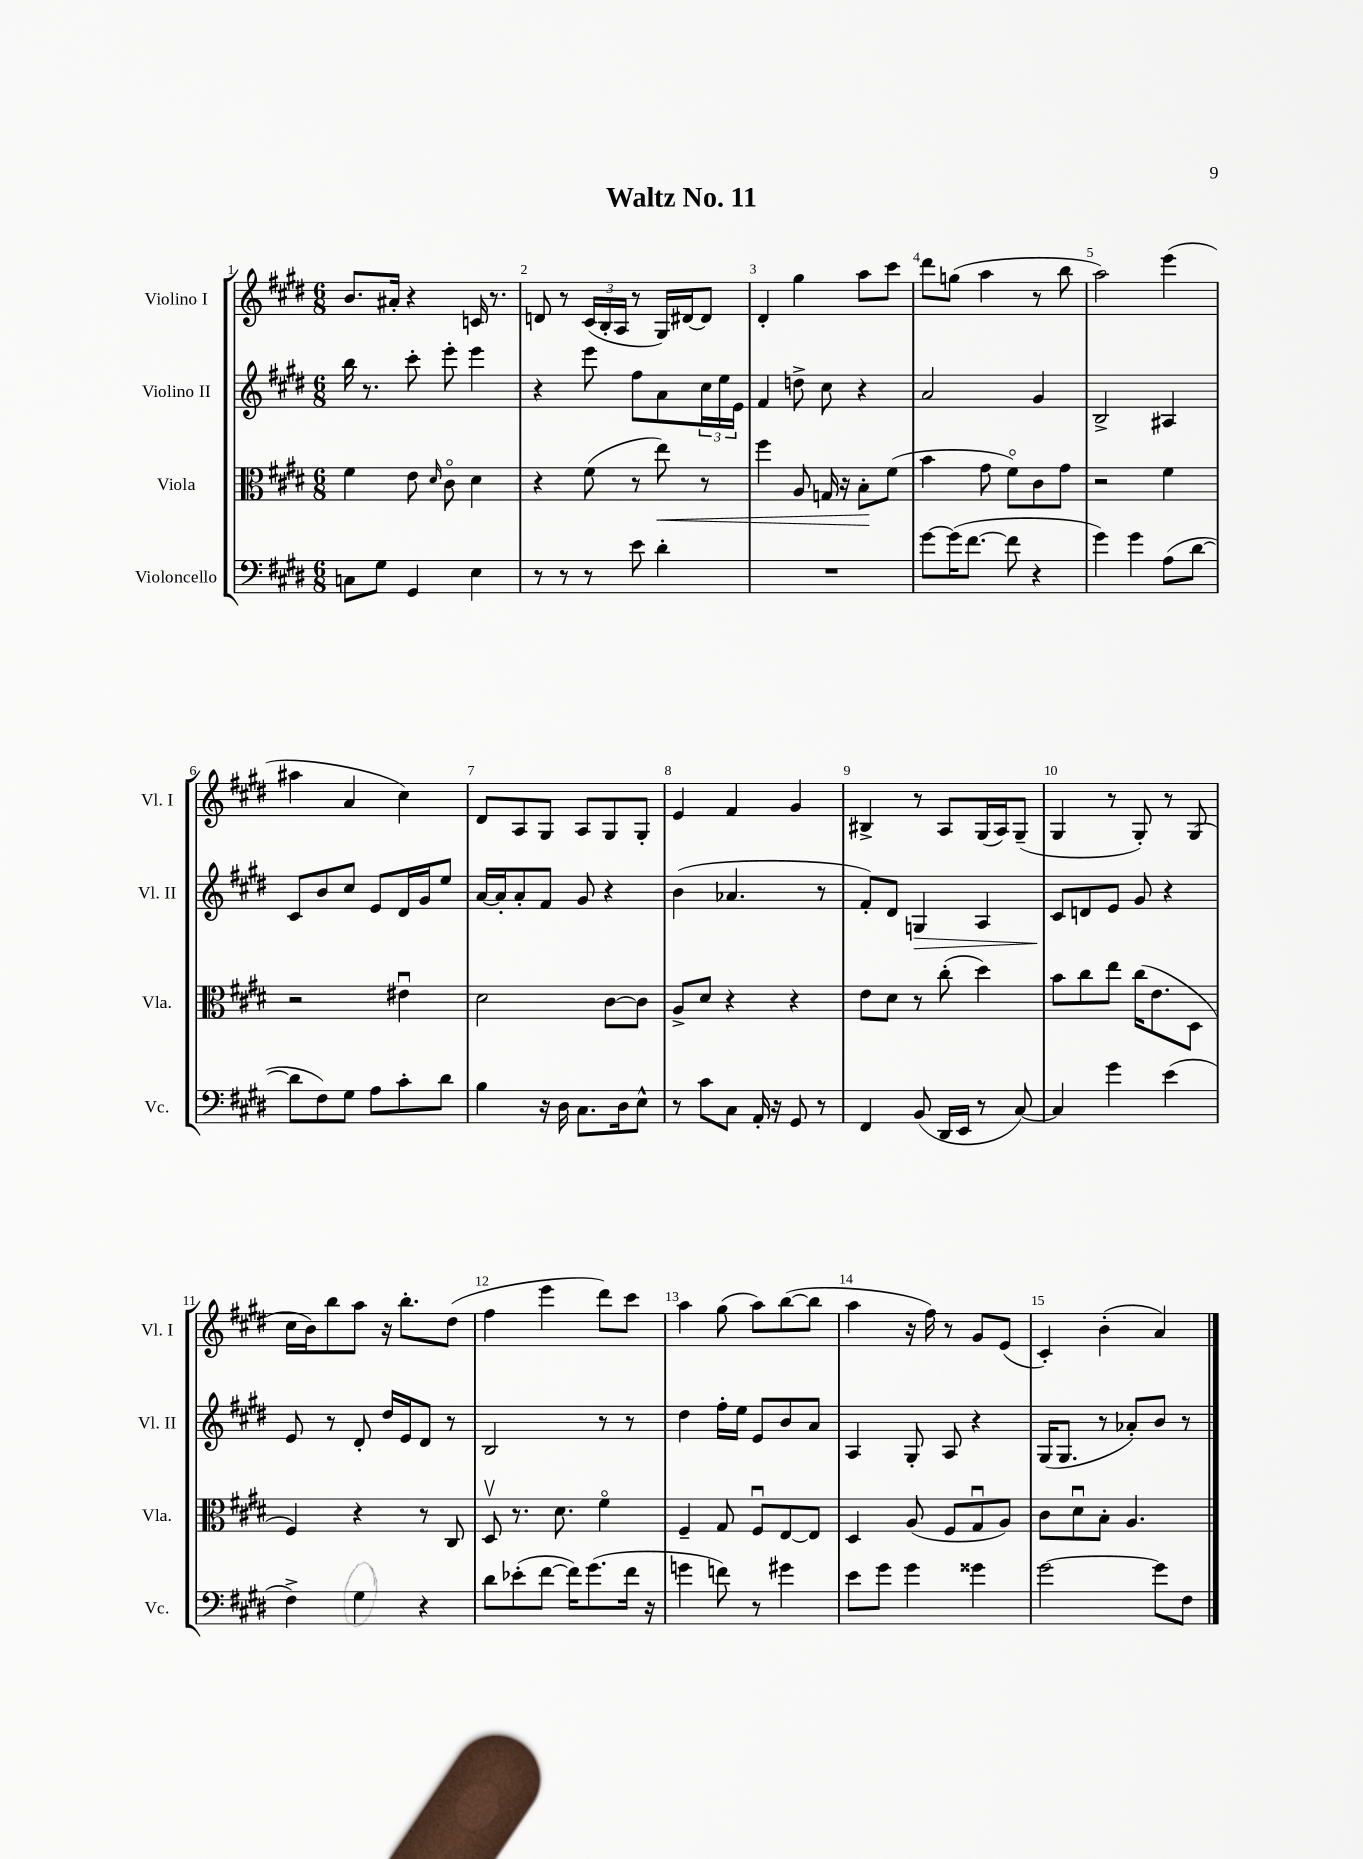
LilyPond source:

\header { title = "Waltz No. 11" }
<<
\new StaffGroup <<
\new Staff = "s0" \with { instrumentName = "Violino I" shortInstrumentName = "Vl. I" } {
    \clef treble \key e \major \numericTimeSignature \time 6/8
    b'8. ais'16-. r4 c'16 r8. |
    d'8 r8 \tuplet 3/2 { cis'16( b16-. a16 } r8 gis16) dis'16~ dis'8 |
    dis'4-. gis''4 a''8 cis'''8 |
    dis'''8 g''8( a''4 r8 b''8 |
    a''2) e'''4( |
    ais''4 a'4 cis''4) |
    dis'8 a8 gis8 a8 gis8 gis8-. |
    e'4 fis'4 gis'4 |
    bis4-> r8 a8 gis16( a16) gis8--( |
    gis4 r8 gis8-.) r8 gis8( |
    cis''16 b'16) b''8 a''8 r16 b''8.-. dis''8( |
    fis''4 e'''4 dis'''8) cis'''8 |
    a''4 gis''8( a''8) b''8~( b''8 |
    a''4 r16 fis''16) r8 gis'8 e'8( |
    cis'4-.) b'4-.( a'4) \bar "|." |
}
\new Staff = "s1" \with { instrumentName = "Violino II" shortInstrumentName = "Vl. II" } {
    \clef treble \key e \major \numericTimeSignature \time 6/8
    b''16 r8. cis'''8-. e'''8-. e'''4 |
    r4 e'''8 fis''8 a'8 \tuplet 3/2 { cis''16 e''16 e'16 } |
    fis'4 d''8-> cis''8 r4 |
    a'2 gis'4 |
    b2-> ais4 |
    cis'8 b'8 cis''8 e'8 dis'16 gis'16 e''8 |
    a'16~ a'16-. a'8-. fis'8 gis'8 r4 |
    b'4( aes'4. r8 |
    fis'8-.) dis'8 g4\> a4 |
    cis'8\! d'8 e'8 gis'8 r4 |
    e'8 r8 dis'8-. dis''16 e'16 dis'8 r8 |
    b2 r8 r8 |
    dis''4 fis''16-. e''16 e'8 b'8 a'8 |
    a4 gis8-. a8 r4 |
    gis16( gis8. r8 aes'8-.) b'8 r8 \bar "|." |
}
\new Staff = "s2" \with { instrumentName = "Viola" shortInstrumentName = "Vla." } {
    \clef alto \key e \major \numericTimeSignature \time 6/8
    fis'4 e'8 \grace { dis'16 } cis'8\flageolet dis'4 |
    r4 fis'8( r8 e''8\<) r8 |
    fis''4 a8 g16 r16 b8-.\! fis'8( |
    b'4 gis'8 fis'8\flageolet) cis'8 gis'8 |
    r2 fis'4 |
    r2 eis'4\downbow |
    dis'2 cis'8~ cis'8 |
    a8-> dis'8 r4 r4 |
    e'8 dis'8 r8 cis''8-.( dis''4) |
    b'8 cis''8 e''8 cis''16( e'8. dis8 |
    fis4) r4 r8 cis8 |
    dis8\upbow r8. dis'8. fis'4\flageolet |
    fis4-- gis8 fis8\downbow e8~ e8 |
    dis4 a8( fis8 gis8\downbow a8) |
    cis'8 dis'8\downbow b8-. a4. \bar "|." |
}
\new Staff = "s3" \with { instrumentName = "Violoncello" shortInstrumentName = "Vc." } {
    \clef bass \key e \major \numericTimeSignature \time 6/8
    c8 gis8 gis,4 e4 |
    r8 r8 r8 e'8 dis'4-. |
    R2. |
    gis'8~ gis'16( fis'8.~ fis'8 r4 |
    gis'4) gis'4 a8( dis'8~ |
    dis'8 fis8) gis8 a8 cis'8-. dis'8 |
    b4 r16 dis16 cis8. dis16 e8-^ |
    r8 cis'8 cis8 a,16-. r16 gis,8 r8 |
    fis,4 b,8( dis,16 e,16 r8 cis8~) |
    cis4 gis'4 e'4( |
    fis4->) gis4 r4 |
    dis'8 ees'8-.( fis'8~ fis'16) gis'8.( fis'16 r16 |
    g'4 f'8) r8 gis'4 |
    e'8 gis'8 gis'4 gisis'4 |
    gis'2~ gis'8 fis8 \bar "|." |
}
>>
>>
\layout { \context { \Score \override BarNumber.break-visibility = ##(#f #t #t) barNumberVisibility = #all-bar-numbers-visible } }
